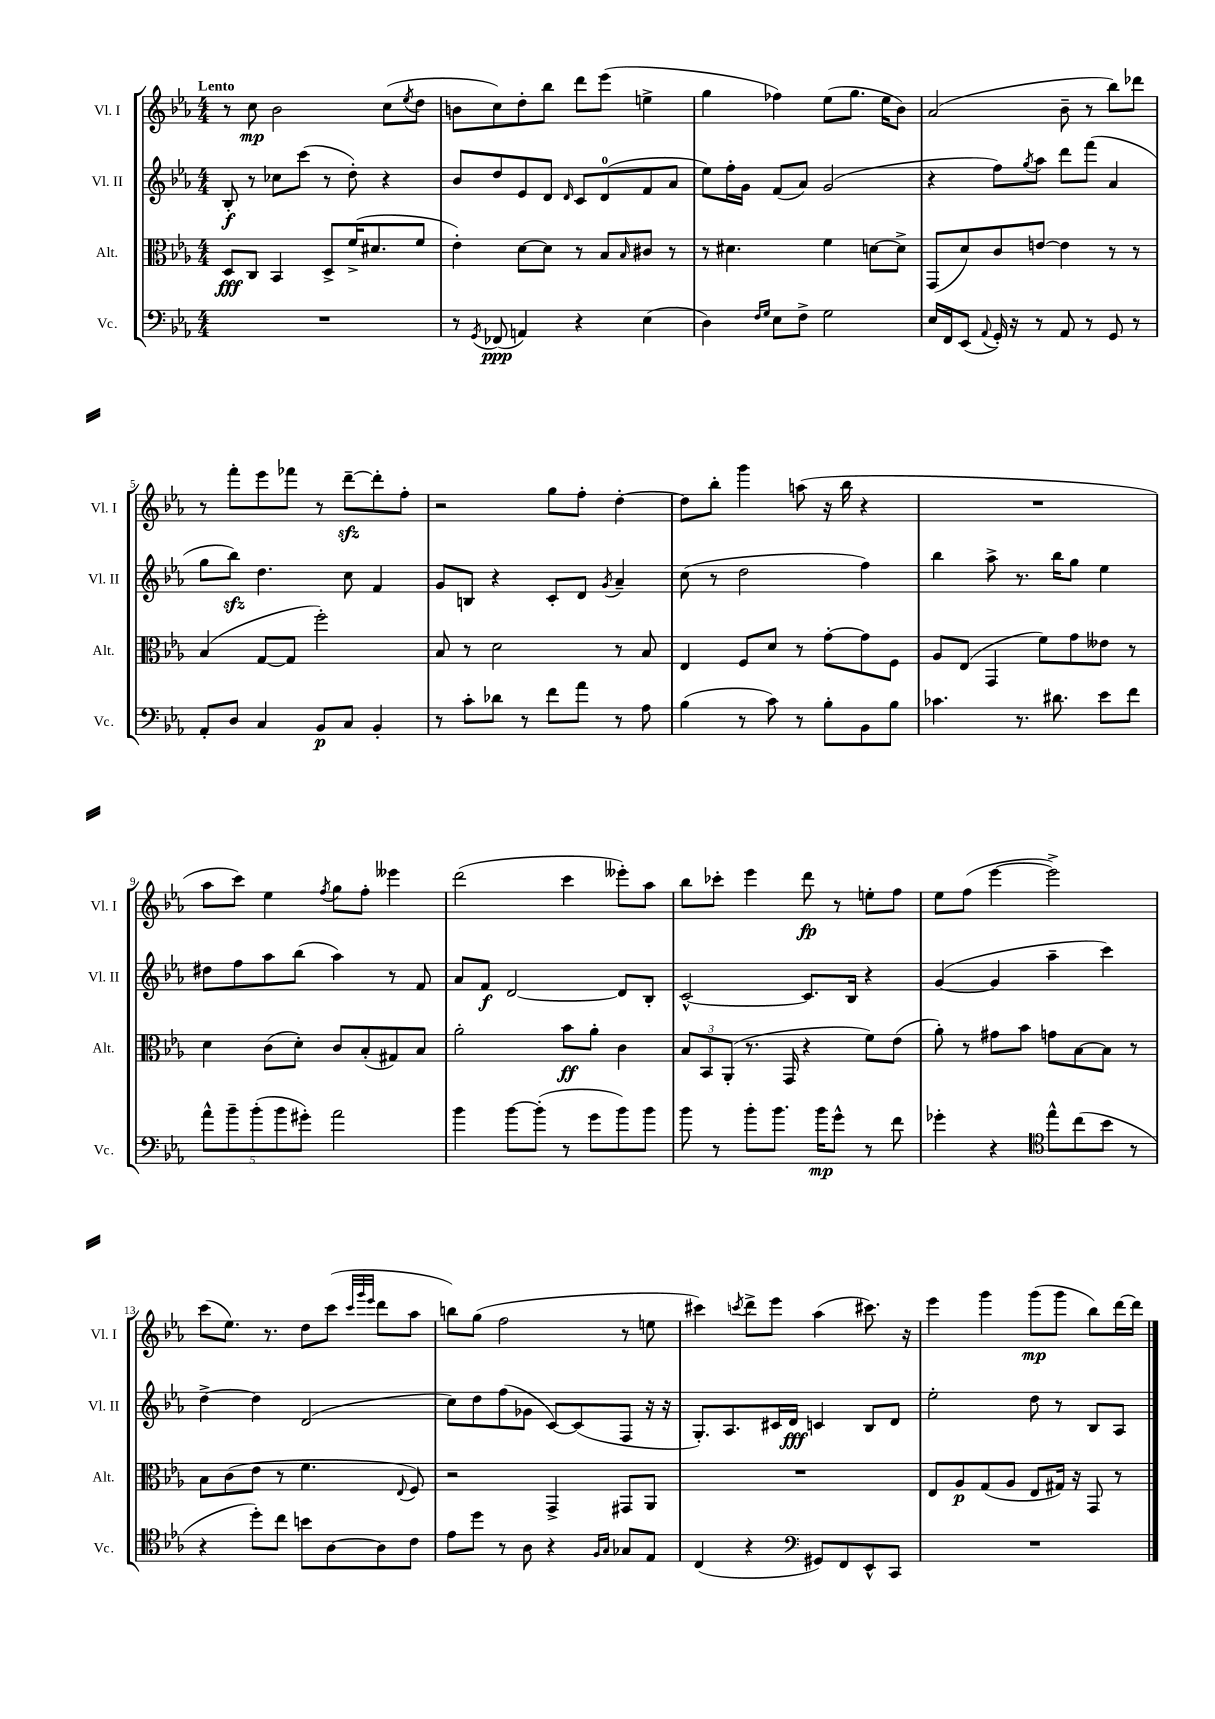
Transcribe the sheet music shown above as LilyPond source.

<<
\new StaffGroup <<
\new Staff = "s0" \with { instrumentName = "Vl. I" shortInstrumentName = "Vl. I" } {
    \clef treble \key ees \major \numericTimeSignature \time 4/4 \tempo "Lento"
    r8 c''8\mp bes'2 c''8( \acciaccatura { ees''8 } d''8 |
    b'8 c''8) d''8-. bes''8 d'''8 ees'''8( e''4-> |
    g''4 fes''4) ees''8( g''8. ees''16 bes'8) |
    aes'2( bes'8-- r8 bes''8) des'''8 |
    r8 f'''8-. ees'''8 fes'''8 r8 d'''8~--\sfz d'''8-. f''8-. |
    r2 g''8 f''8-. d''4~-. |
    d''8 bes''8-. g'''4 a''8( r16 bes''16 r4 |
    R1 |
    aes''8 c'''8) ees''4 \acciaccatura { f''8 } g''8 f''8-. eeses'''4 |
    d'''2( c'''4 eeses'''8-.) aes''8 |
    bes''8 ces'''8-. ees'''4 d'''8\fp r8 e''8-. f''8 |
    ees''8 f''8( ees'''4~ ees'''2->) |
    c'''8( ees''8.) r8. d''8 c'''8( \grace { c'''32 g'''32 ees'''32 } d'''8 aes''8 |
    b''8) g''8( f''2 r8 e''8 |
    cis'''4) \acciaccatura { c'''8 } d'''8-> ees'''8 aes''4( cis'''8.) r16 |
    ees'''4 g'''4 g'''8\mp( g'''8 bes''8) d'''16~ d'''16 \bar "|." |
}
\new Staff = "s1" \with { instrumentName = "Vl. II" shortInstrumentName = "Vl. II" } {
    \clef treble \key ees \major \numericTimeSignature \time 4/4
    bes8-.\f r8 ces''8 c'''8( r8 d''8-.) r4 |
    bes'8 d''8 ees'8 d'8 \grace { d'16 } c'8 d'8-0( f'8 aes'8 |
    ees''8) f''16-. g'16 f'8( aes'8) g'2( |
    r4 f''8) \acciaccatura { g''8 } aes''8 d'''8 f'''8( aes'4 |
    g''8 bes''8\sfz) d''4. c''8 f'4 |
    g'8 b8 r4 c'8-. d'8 \acciaccatura { g'8 } aes'4-- |
    c''8( r8 d''2 f''4) |
    bes''4 aes''8-> r8. bes''16 g''8 ees''4 |
    dis''8 f''8 aes''8 bes''8( aes''4) r8 f'8 |
    aes'8 f'8\f d'2~ d'8 bes8-. |
    c'2~-^ c'8. bes16 r4 |
    g'4~( g'4 aes''4-- c'''4) |
    d''4~-> d''4 d'2( |
    c''8) d''8 f''8( ges'8 c'8~) c'8( f8 r16 r16 |
    g8.-.) aes8. cis'16 d'16\fff c'4 bes8 d'8 |
    ees''2-. d''8 r8 bes8 aes8 \bar "|." |
}
\new Staff = "s2" \with { instrumentName = "Alt." shortInstrumentName = "Alt." } {
    \clef alto \key ees \major \numericTimeSignature \time 4/4
    d8\fff c8 bes,4 d8-> f'16->( dis'8. f'8 |
    ees'4-.) d'8~ d'8 r8 bes8 \grace { bes16 } cis'8 r8 |
    r8 dis'4. f'4 d'8~ d'8-> |
    g,8( d'8) c'8 e'8~ e'4 r8 r8 |
    bes4( g8~ g8 f''2-.) |
    bes8 r8 d'2 r8 bes8 |
    ees4 f8 d'8 r8 g'8~-. g'8 f8 |
    aes8 ees8( g,4 f'8) g'8 eeses'8 r8 |
    d'4 c'8( d'8-.) c'8 bes8-.( gis8) bes8 |
    aes'2-. bes'8\ff aes'8-. c'4 |
    \tuplet 3/2 { bes8 bes,8 aes,8-.( } r8. g,16 r4 f'8) ees'8( |
    aes'8-.) r8 gis'8 bes'8 g'8 bes8~ bes8 r8 |
    bes8 c'8( ees'8 r8 f'4. \appoggiatura { ees8 } f8) |
    r2 g,4-> gis,8 aes,8 |
    R1 |
    ees8 aes8\p g8( aes8 ees8 gis16) r16 g,8 r8 \bar "|." |
}
\new Staff = "s3" \with { instrumentName = "Vc." shortInstrumentName = "Vc." } {
    \clef bass \key ees \major \numericTimeSignature \time 4/4
    R1 |
    r8 \acciaccatura { g,8 } fes,8\ppp( a,4) r4 ees4( |
    d4) \grace { f16 g16 } ees8 f8-> g2 |
    ees16 f,16 ees,8( \appoggiatura { aes,8 } g,16-.) r16 r8 aes,8 r8 g,8 r8 |
    aes,8-. d8 c4 bes,8\p c8 bes,4-. |
    r8 c'8-. des'8 r8 f'8 aes'8 r8 aes8 |
    bes4( r8 c'8) r8 bes8-. bes,8 bes8 |
    ces'4. r8. dis'8. ees'8 f'8 |
    \tuplet 5/4 { aes'8-^ bes'8-- bes'8-.( bes'8 gis'8-.) } aes'2 |
    bes'4 bes'8~ bes'8-.( r8 g'8 bes'8) bes'8 |
    bes'8 r8 bes'8-. bes'8. bes'16\mp g'8-^ r8 f'8 |
    ges'4-. r4 \clef tenor ees''8-^ c''8( bes'8 r8 |
    r4 d''8-.) c''8 b'8 aes8~ aes8 c'8 |
    ees'8 d''8 r8 aes8 r4 \grace { f16 g16 } ges8 ees8 |
    c4( r4 \clef bass gis,8) f,8 ees,8-^ c,8 |
    R1 \bar "|." |
}
>>
>>
